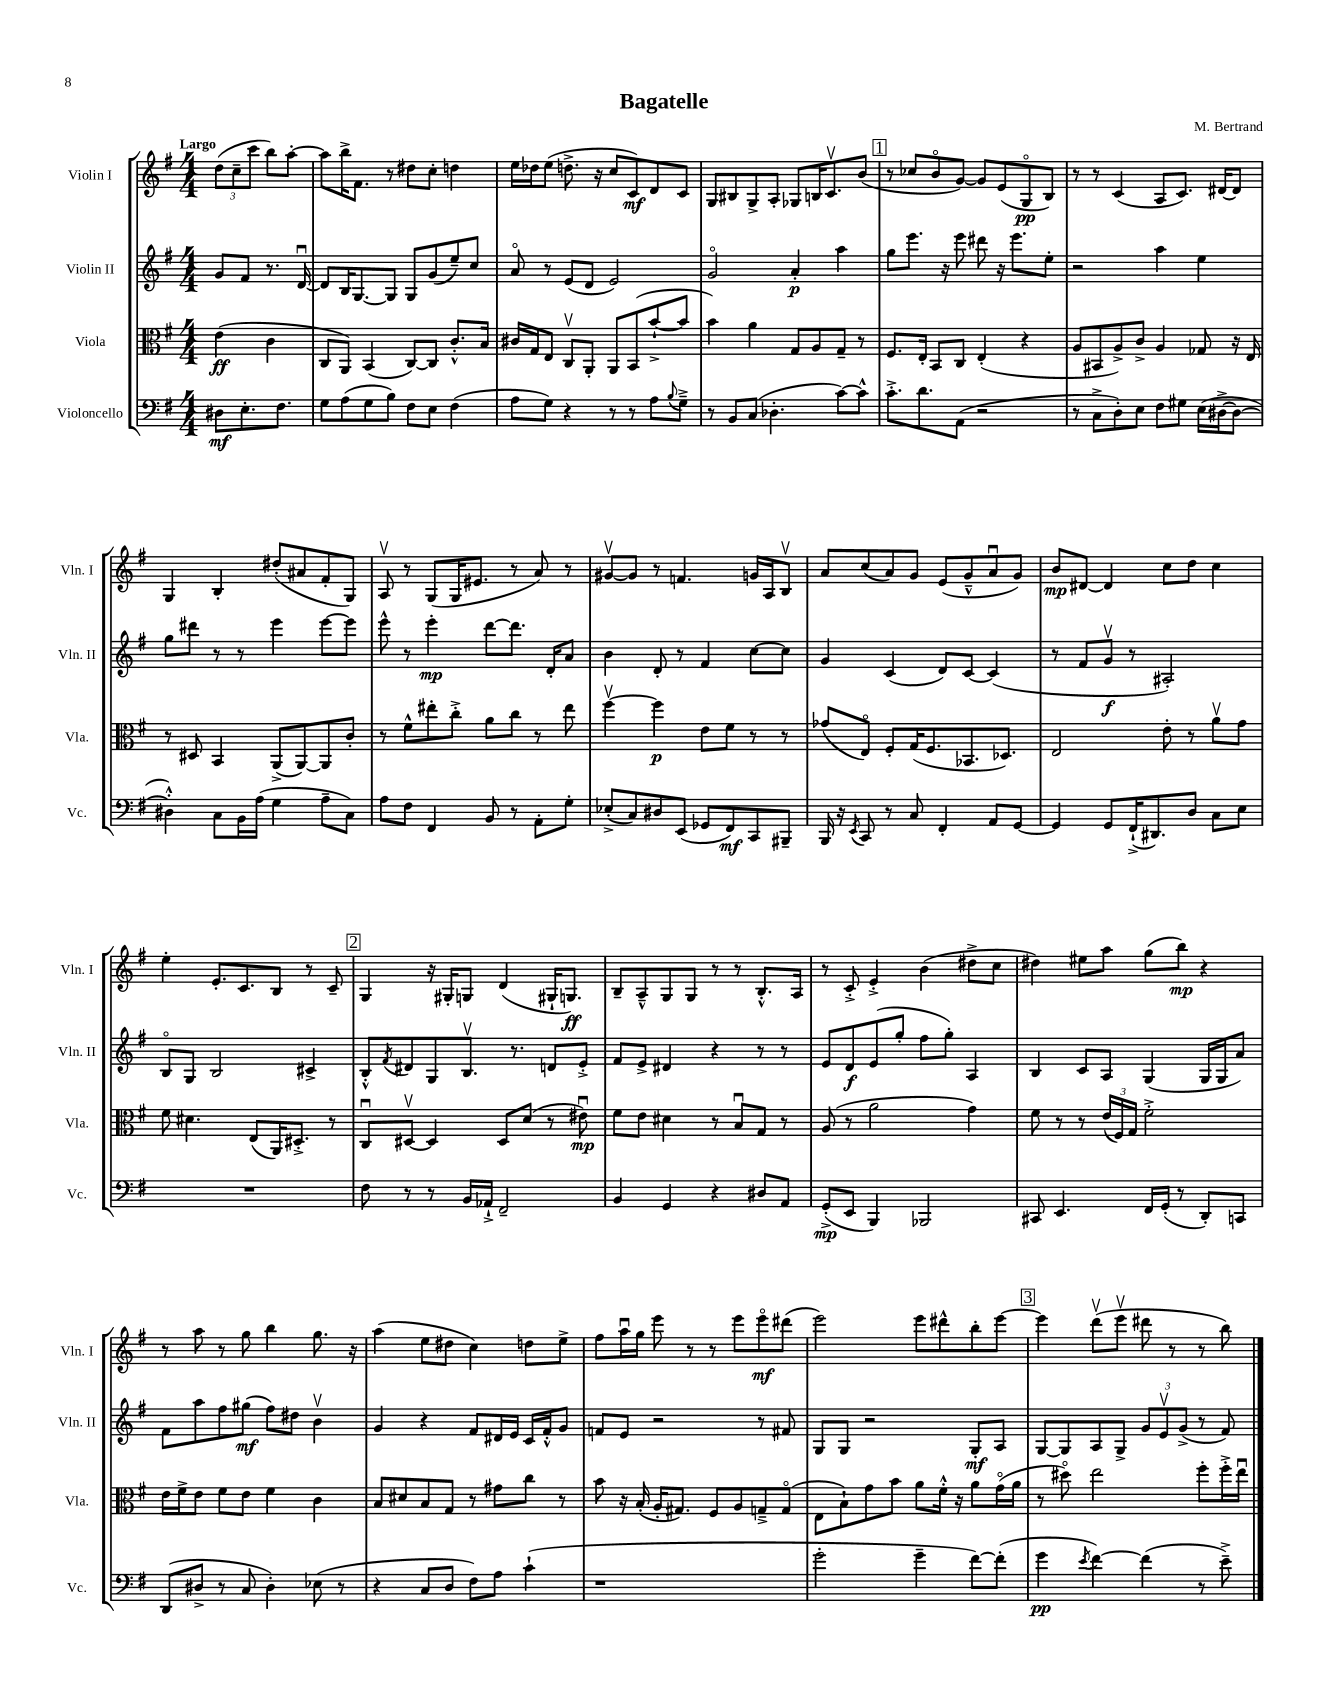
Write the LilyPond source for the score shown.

\header { title = "Bagatelle" composer = "M. Bertrand" }
<<
\new StaffGroup <<
\new Staff = "s0" \with { instrumentName = "Violin I" shortInstrumentName = "Vln. I" } {
    \clef treble \key g \major \numericTimeSignature \time 4/4 \partial 2 \tempo "Largo"
    \tuplet 3/2 { d''8( c''8-- c'''8 } b''8) a''8~-. |
    a''8 b''16-> fis'8. r8 dis''8 c''8-. d''4 |
    e''16 des''16 e''8( d''8.-> r16 c''8 c'8\mf) d'8 c'8 |
    g8 bis8 g8-> a8-. ges8 b16 c'8.\upbow b'8( |
    \mark \markup { \box "1" } r8 ces''8 b'8\flageolet g'8~) g'8 e'8( g8\flageolet\pp b8) |
    r8 r8 c'4( a8 c'8.) dis'16~ dis'8 |
    g4 b4-. dis''8-.( ais'8 fis'8-. g8) |
    a8\upbow r8 g8( g16 eis'8. r8 a'8) r8 |
    gis'8~\upbow gis'8 r8 f'4. g'16 a16 b8\upbow |
    a'8 c''8( a'8) g'8 e'8( g'8---^ a'8\downbow g'8) |
    b'8\mp dis'8~ dis'4 c''8 d''8 c''4 |
    e''4-. e'8.-. c'8. b8 r8 c'8-- |
    \mark \markup { \box "2" } g4 r16 gis16-. g8 d'4( gis16-! g8.\ff) |
    b8-- a8---^ g8 g8 r8 r8 b8.-.-^ a16 |
    r8 c'8-.-> e'4-.-> b'4( dis''8-> c''8 |
    dis''4) eis''8 a''8 g''8( b''8\mp) r4 |
    r8 a''8 r8 g''8 b''4 g''8. r16 |
    a''4( e''8 dis''8 c''4) d''8 e''8-> |
    fis''8 a''16\downbow g''16 e'''8 r8 r8 e'''8 e'''8\flageolet\mf dis'''8( |
    e'''2) e'''8 dis'''8-^ b''8-. e'''8~ |
    \mark \markup { \box "3" } e'''4 d'''8\upbow( e'''8\upbow dis'''8 r8 r8 b''8) \bar "|." |
}
\new Staff = "s1" \with { instrumentName = "Violin II" shortInstrumentName = "Vln. II" } {
    \clef treble \key g \major \numericTimeSignature \time 4/4 \partial 2
    g'8 fis'8 r8. d'16~\downbow |
    d'8 b16 g8.~ g8 g8 g'8( e''8--) c''8 |
    a'8\flageolet r8 e'8( d'8 e'2) |
    g'2\flageolet a'4-.\p a''4 |
    \mark \markup { \box "1" } g''8 e'''8. r16 e'''8 dis'''8 r16 e'''8. e''8-. |
    r2 a''4 e''4 |
    g''8 dis'''8 r8 r8 e'''4 e'''8~ e'''8 |
    e'''8-^ r8 e'''4-.\mp d'''8~ d'''8. d'16-. a'8 |
    b'4 d'8-. r8 fis'4 c''8~ c''8 |
    g'4 c'4( d'8) c'8~ c'4( |
    r8 fis'8 g'8\upbow\f r8 ais2-.) |
    b8\flageolet g8 b2 cis'4-> |
    \mark \markup { \box "2" } b8-.-^ \acciaccatura { fis'8 } dis'8 g8 b8.\upbow r8. d'8 e'8-.-> |
    fis'8 e'8-> dis'4 r4 r8 r8 |
    e'8 d'8\f e'8( g''8-. fis''8 g''8-.) a4 |
    b4 c'8 a8 g4( g16 g16 a'8) |
    fis'8 a''8 fis''8 gis''8\mf( fis''8) dis''8 b'4\upbow |
    g'4 r4 fis'8 dis'16 e'16 c'16 fis'16-.-^ g'8 |
    f'8 e'8 r2 r8 fis'8 |
    g8 g8 r2 g8-.\mf a8 |
    \mark \markup { \box "3" } g8~ g8 a8 g8-> \tuplet 3/2 { g'8 e'8\upbow g'8->( } r8 fis'8) \bar "|." |
}
\new Staff = "s2" \with { instrumentName = "Viola" shortInstrumentName = "Vla." } {
    \clef alto \key g \major \numericTimeSignature \time 4/4 \partial 2
    e'4\ff( c'4 |
    c8 a,8) b,4( c8~) c8 c'8.-.-^ b16 |
    cis'16 g16 e8 c8\upbow a,8-. a,8 b,8( b'8~-!-> b'8 |
    b'4) a'4 g8 a8 g8-- r8 |
    \mark \markup { \box "1" } fis8. e16-. b,8 c8 e4-.( r4 |
    a8 bis,8 a8->) c'8-> a4 ges8 r16 e16 |
    r8 dis8 b,4 a,8->( a,8~) a,8 c'8-. |
    r8 fis'8-^ eis''8-. c''8-.-> a'8 c''8 r8 eis''8 |
    fis''4~\upbow fis''4\p e'8 fis'8 r8 r8 |
    ges'8( e8\flageolet) fis8-. g16( fis8. bes,8. des8.) |
    e2 e'8-. r8 a'8\upbow g'8 |
    fis'8 dis'4. e8( a,16) dis8.-.-> r8 |
    \mark \markup { \box "2" } c8\downbow dis8~\upbow dis4 dis8 d'8( r8 eis'8\downbow\mp) |
    fis'8 e'8 dis'4 r8 b8\downbow g8 r8 |
    a8( r8 a'2 g'4) |
    fis'8 r8 r8 \tuplet 3/2 { e'16( fis16) g16 } fis'2-.-> |
    e'16 fis'16-> e'8 fis'8 e'8 fis'4 c'4 |
    b8 dis'8 b8 g8 r8 gis'8 c''8 r8 |
    b'8 r16 b16-.( a16-. gis8.) fis8 a8 g8---> g8\flageolet( |
    e8 b8-!) g'8 b'8 a'8 fis'16-.-^ r16 a'8 g'16\flageolet( a'16 |
    \mark \markup { \box "3" } r8 dis''8\flageolet) e''2 fis''8-. fis''16-.-> e''16\downbow \bar "|." |
}
\new Staff = "s3" \with { instrumentName = "Violoncello" shortInstrumentName = "Vc." } {
    \clef bass \key g \major \numericTimeSignature \time 4/4 \partial 2
    dis8\mf e8.-. fis8. |
    g8 a8( g8 b8) fis8 e8 fis4( |
    a8 g8) r4 r8 r8 a8 \appoggiatura { b8 } g8---> |
    r8 b,8 c8( des4.-. c'8~) c'8-^ |
    \mark \markup { \box "1" } c'8.-.-> d'8. a,8( r2 |
    r8 c8-> d8-.) e8 fis8 gis8 e16( dis16~-> dis8~ |
    dis4-.-^) c8 b,16 a16( g4 a8-- c8) |
    a8 fis8 fis,4 b,8 r8 a,8-. g8-. |
    ees8-.->( c8) dis8 e,8( ges,8 fis,8\mf) c,8 bis,,8-- |
    b,,16 r16 \acciaccatura { e,8 } c,8 r8 c8 fis,4-. a,8 g,8~ |
    g,4 g,8 fis,16-!->( dis,8.) d8 c8 e8 |
    R1 |
    \mark \markup { \box "2" } fis8 r8 r8 b,16 aes,16-!-> fis,2-- |
    b,4 g,4 r4 dis8 a,8 |
    g,8-.->\mp( e,8 b,,4) bes,,2 |
    cis,8 e,4. fis,16 g,16-.( r8 d,8-.) c,8 |
    d,8( dis8-> r8 c8 dis4-.) ees8( r8 |
    r4 c8 d8 fis8) a8 c'4-!( |
    r1 |
    g'2-. g'4-- fis'8~) fis'8-.( |
    \mark \markup { \box "3" } g'4\pp \acciaccatura { e'8 } fis'4~) fis'4( r8 e'8--->) \bar "|." |
}
>>
>>
\layout { \context { \Score \remove "Bar_number_engraver" } }
